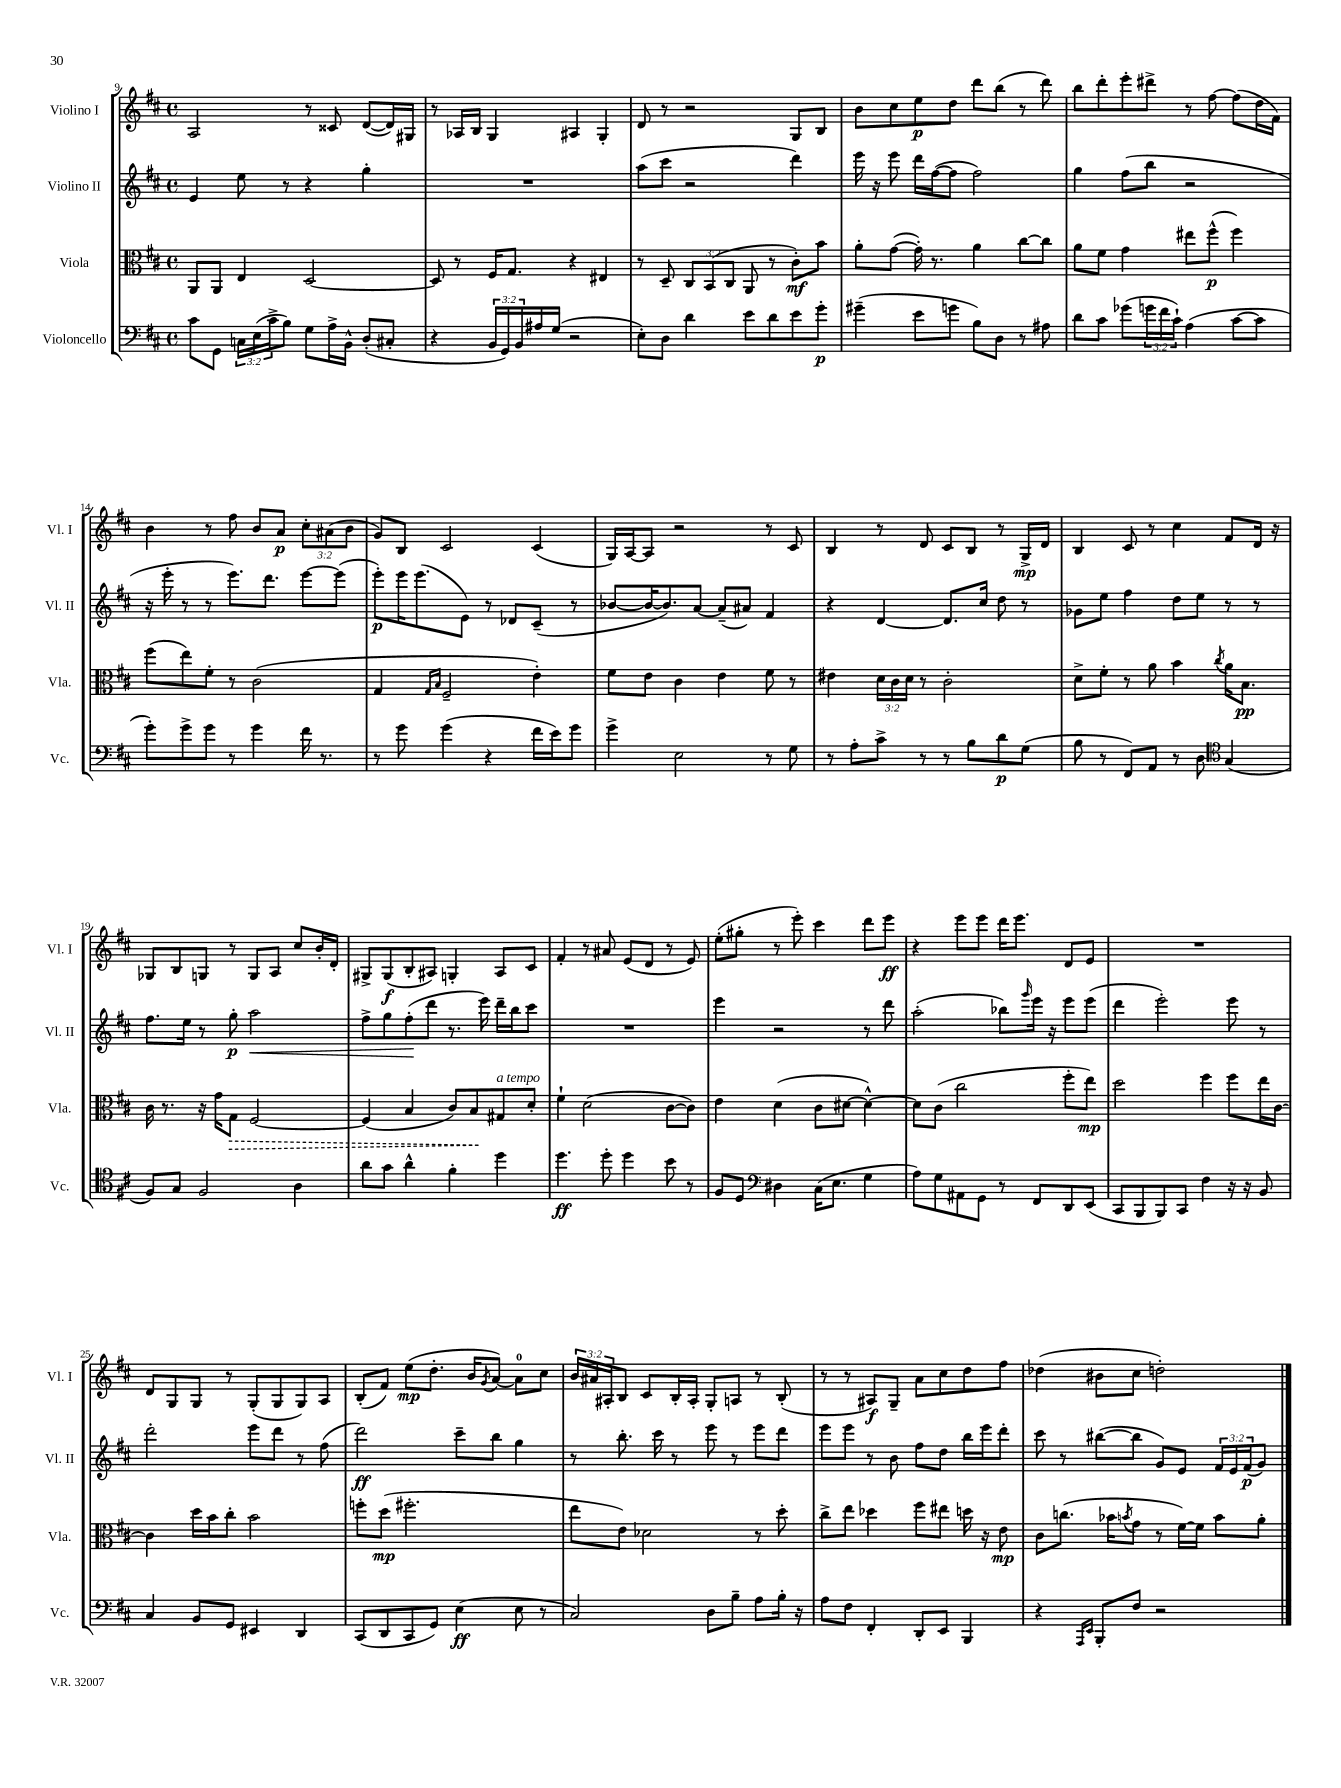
<<
\new StaffGroup <<
\new Staff = "s0" \with { instrumentName = "Violino I" shortInstrumentName = "Vl. I" } {
    \clef treble \key d \major \defaultTimeSignature \time 4/4 \override Staff.TupletNumber.text = #tuplet-number::calc-fraction-text
    a2 r8 cisis'8 d'8~( d'16) gis16 |
    r8 aes16 b16 g4 ais4 g4-. |
    d'8 r8 r2 g8 b8 |
    b'8 cis''8 e''8\p d''8 d'''8 b''8( r8 d'''8) |
    b''8 d'''8-. e'''8-. dis'''8-> r8 fis''8~ fis''8( d''16 fis'16) |
    b'4 r8 fis''8 b'8 a'8\p \tuplet 3/2 { cis''8-. ais'8( b'8 } |
    g'8) b8 cis'2 cis'4( |
    g16) a16~ a8 r2 r8 cis'8 |
    b4 r8 d'8 cis'8 b8 r8 g16->\mp d'16 |
    b4 cis'8 r8 cis''4 fis'8 d'16 r16 |
    ges8 b8 g8 r8 g8 a8 cis''8 b'16-. d'16-. |
    gis8-> gis8\f( b8-. ais8) g4-. ais8 cis'8 |
    fis'4-. r8 ais'8 e'8( d'8 r8 e'8) |
    e''8-.( gis''8-. r8 e'''8-.) cis'''4 d'''8 e'''8\ff |
    r4 e'''8 e'''8 d'''16 e'''8. d'8 e'8 |
    R1 |
    d'8 g8 g8 r8 g8-.( g8 g8) a8 |
    b8-.( fis'8) e''8\mp( d''8.-. b'16 \acciaccatura { g'8 } a'8~) a'8-0 cis''8 |
    \tuplet 3/2 { b'16 ais'16 ais16-. } b8 cis'8 b16-. ais16-. g8-. a8 r8 b8-.( |
    r8 r8 ais8\f) g8-- a'8 cis''8 d''8 fis''8 |
    des''4( bis'8 cis''8 d''2-.) \bar "|." |
}
\new Staff = "s1" \with { instrumentName = "Violino II" shortInstrumentName = "Vl. II" } {
    \clef treble \key d \major \defaultTimeSignature \time 4/4 \override Staff.TupletNumber.text = #tuplet-number::calc-fraction-text
    e'4 e''8 r8 r4 g''4-. |
    R1 |
    a''8( cis'''8 r2 d'''4) |
    e'''16 r16 e'''8 d'''16 fis''16~( fis''8 fis''2) |
    g''4 fis''8( b''8 r2 |
    r16 e'''16-. r8 r8 e'''8.) d'''8. e'''8~ e'''8( |
    e'''8-.\p) e'''16 e'''8.( e'8) r8 des'8 cis'8--( r8 |
    bes'8~ bes'16~ bes'8.) a'8~ a'8--( ais'8) fis'4 |
    r4 d'4~ d'8. cis''16 d''8 r8 |
    ges'8 e''8 fis''4 d''8 e''8 r8 r8 |
    fis''8. e''16 r8 g''8-.\p a''2\< |
    fis''8-> g''8 fis''8-.\!( d'''8 r8. e'''16) d'''16-- b''16 cis'''8 |
    R1 |
    e'''4 r2 r8 d'''8 |
    a''2-.( bes''8) \grace { g'''16 } e'''16 r16 e'''8 e'''8( |
    d'''4 e'''2-.) e'''8 r8 |
    d'''2-. e'''8 d'''8 r8 fis''8( |
    d'''2\ff) cis'''8-- b''8 g''4 |
    r8 b''8.-. cis'''16 r8 e'''8 r8 e'''8 d'''8 |
    e'''8 e'''8 r8 b'8 fis''8 d''8 b''16 e'''16 d'''8-. |
    cis'''8 r8 bis''8~( bis''8 g'8) e'8 \tuplet 3/2 { fis'16 e'16 fis'16\p( } g'8) \bar "|." |
}
\new Staff = "s2" \with { instrumentName = "Viola" shortInstrumentName = "Vla." } {
    \clef alto \key d \major \defaultTimeSignature \time 4/4 \override Staff.TupletNumber.text = #tuplet-number::calc-fraction-text
    a,8 a,8 e4 d2~ |
    d8 r8 fis16 g8. r4 eis4 |
    r8 d8-- \tuplet 3/2 { cis8 b,8( cis8 } a,8 r8 cis'8-.\mf) b'8 |
    a'8-. g'8~( g'16-.) r8. a'4 cis''8~ cis''8 |
    a'8 fis'8 g'4 eis''8 fis''8-^\p( fis''4) |
    fis''8( e''8) fis'8-. r8 cis'2( |
    g4 \grace { g16 b16 } fis2-- e'4-.) |
    fis'8 e'8 cis'4 e'4 fis'8 r8 |
    eis'4 \tuplet 3/2 { d'16 cis'16 d'16 } r8 cis'2-. |
    d'8-> fis'8-. r8 a'8 b'4 \acciaccatura { cis''8 } a'16 b8.\pp |
    cis'16 r8. r16 g'16 \once \override Hairpin.style = #'dashed-line g8\> fis2~ |
    fis4( b4 cis'8) b8\! gis8^\markup { \italic "a tempo" } d'8-. |
    fis'4-! d'2( cis'8~ cis'8) |
    e'4 d'4( cis'8 dis'8~ dis'4~-^) |
    dis'8 cis'8( cis''2 fis''8-. e''8\mp) |
    d''2 fis''4 fis''8 e''16 cis'16~ |
    cis'4 d''16 b'16 cis''8-. b'2 |
    f''8-. d''8\mp( fis''2.-. |
    e''8 e'8) des'2 r8 d''8-. |
    cis''8-> e''8 des''4 fis''8 eis''8 d''16 r16 e'8\mp |
    cis'8 c''8.( bes'16 \acciaccatura { b'8 } g'8 r8 fis'16~) fis'16 b'8 a'8-. \bar "|." |
}
\new Staff = "s3" \with { instrumentName = "Violoncello" shortInstrumentName = "Vc." } {
    \clef bass \key d \major \defaultTimeSignature \time 4/4 \override Staff.TupletNumber.text = #tuplet-number::calc-fraction-text
    cis'8 g,8 \tuplet 3/2 { c16 e16( cis'16-> } b8) g8 a16-> b,16-^ d8-.( cis8-. |
    r4 \tuplet 3/2 { b,16 g,16) b,16 } ais16 g16( r2 |
    e8-.) d8 d'4 e'8 d'8 e'8 g'8-.\p |
    gis'4--( e'8 g'8 b8) d8 r8 ais8 |
    d'8 cis'8 ges'8( \tuplet 3/2 { g'16 fis'16 cis'16-!) } a4( cis'8~ cis'8 |
    g'8-.) g'8-> g'8 r8 g'4 fis'16 r8. |
    r8 g'8 g'4( r4 fis'16 e'16) g'8 |
    g'4-> e2 r8 g8 |
    r8 a8-. cis'8-> r8 r8 b8 d'8\p g8( |
    b8 r8 fis,8) a,8 r8 d8 \clef tenor g4( |
    fis8) g8 fis2 a4 |
    a'8 g'8 a'4-^ fis'4-. d''4 |
    d''4.\ff d''8-. d''4 b'8 r8 |
    fis8 d8 \clef bass dis4 cis16( e8. g4 |
    a8) g8 ais,8 g,8 r8 fis,8 d,8 e,8( |
    cis,8 b,,8 b,,8) cis,8 fis4 r16 r16 b,8 |
    cis4 b,8 g,8 eis,4 d,4 |
    cis,8( d,8 cis,8 g,8) e4\ff( e8 r8 |
    cis2) d8 b8-- a8 b16-. r16 |
    a8 fis8 fis,4-. d,8-. e,8 b,,4 |
    r4 \grace { a,,16 e,16 } b,,8-. fis8 r2 \bar "|." |
}
>>
>>
\layout { \context { \Score currentBarNumber = #9 } }
